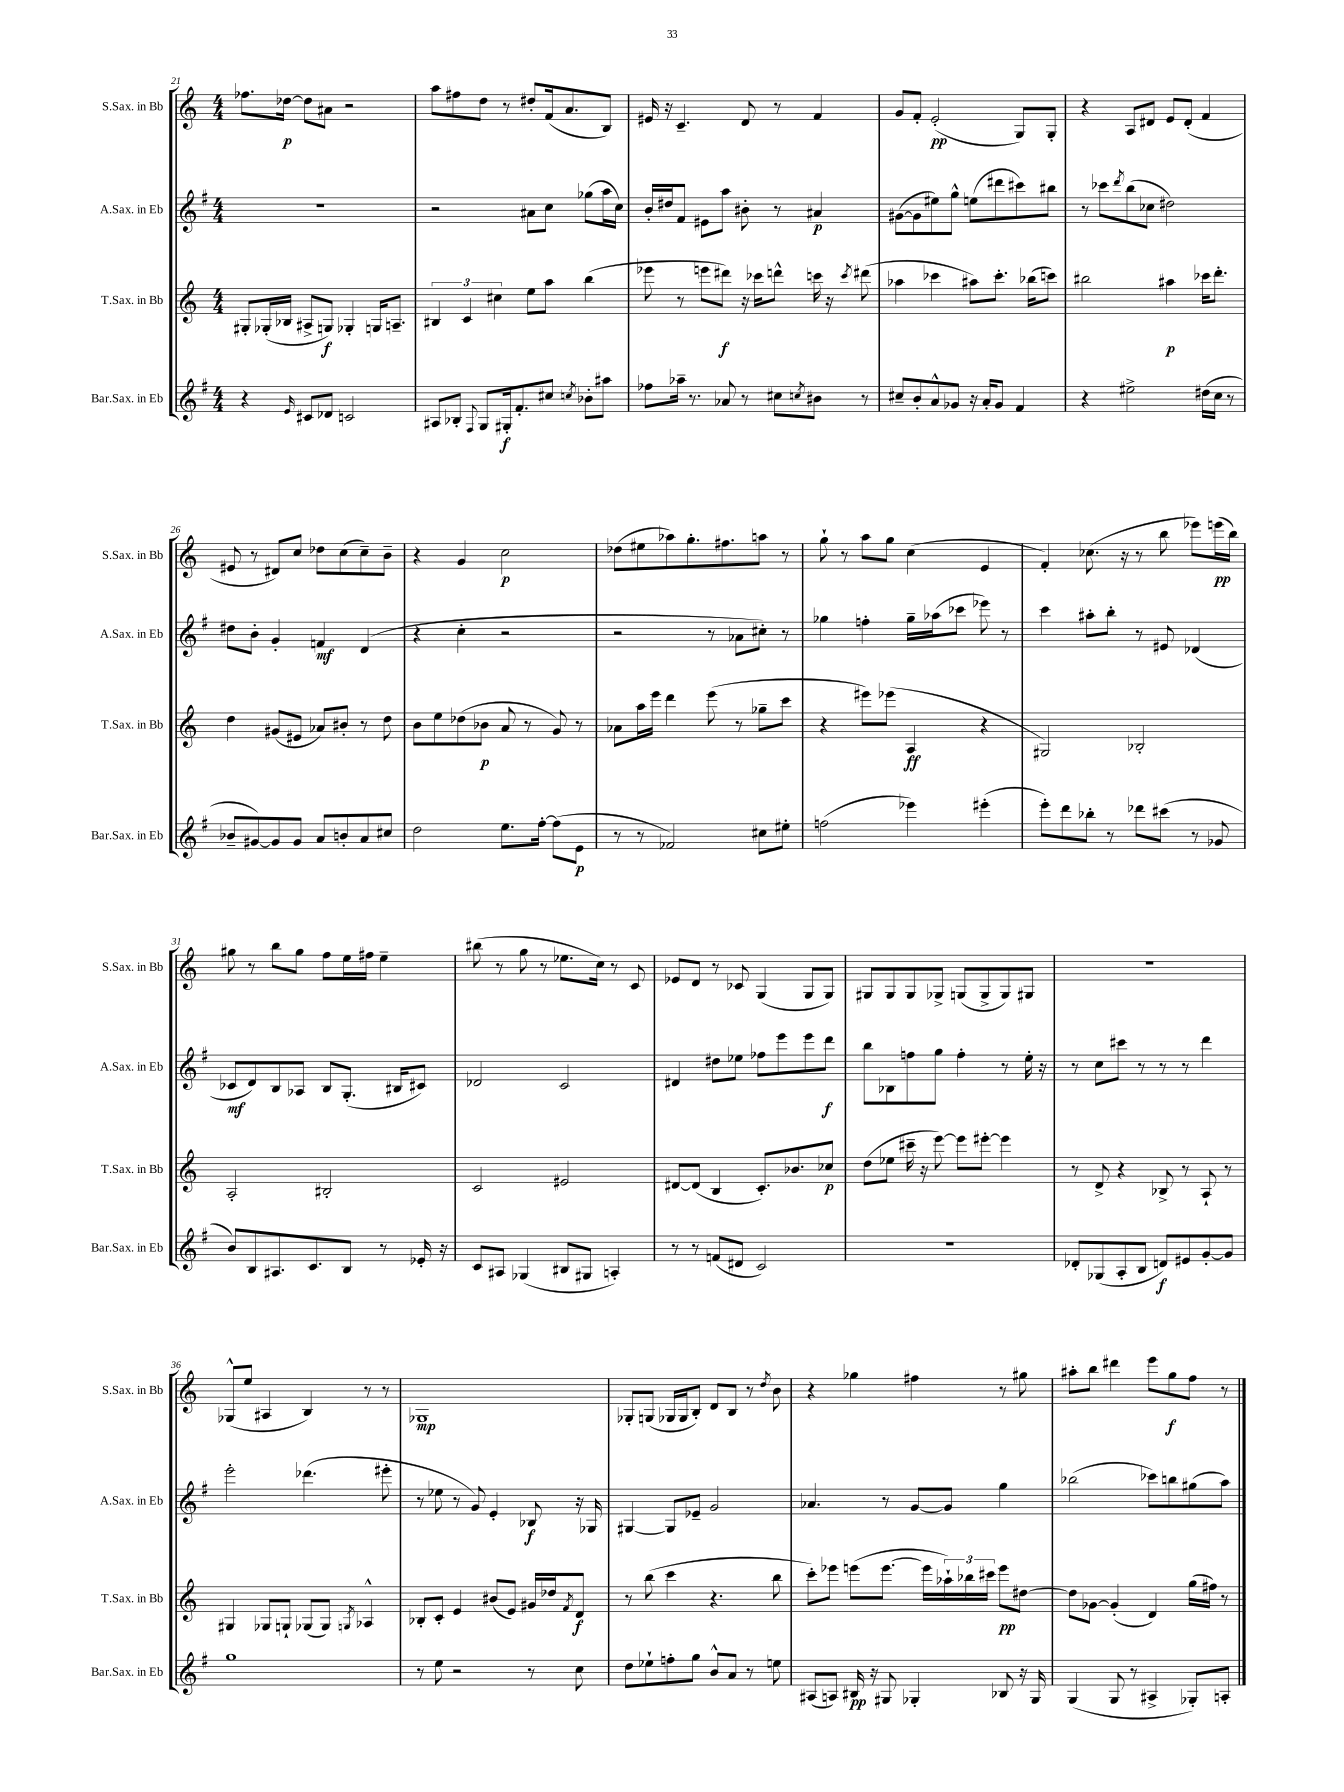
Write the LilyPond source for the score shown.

<<
\new StaffGroup <<
\new Staff = "s0" \with { instrumentName = "S.Sax. in Bb" shortInstrumentName = "S.Sax. in Bb" } {
    \clef treble \key c \major \numericTimeSignature \time 4/4
    fes''8. des''16~\p des''8 ais'8 r2 |
    a''8 fis''8 d''8 r8 dis''8-. f'16( a'8. b8) |
    eis'16 r16 c'4.-- d'8 r8 f'4 |
    g'8 f'8-. e'2-.\pp( g8) g8-. |
    r4 a8 dis'8 e'8 dis'8-.( f'4 |
    eis'8 r8 dis'8) c''8 des''8 c''8( c''8--) b'8-- |
    r4 g'4 c''2\p |
    des''8( eis''8 aes''8) g''8.-. fis''8. a''8 r8 |
    g''8-! r8 a''8 g''8 c''4( e'4 |
    f'4-.) ces''8.( r16 r8 b''8 ees'''8) e'''16\pp( b''16) |
    gis''8 r8 b''8 gis''8 f''8 e''16 fis''16 e''4-- |
    bis''8( r8 g''8 r8 ees''8. c''16) r8 c'8 |
    ees'8 d'8 r8 ces'8 g4( g8 g8) |
    gis8 gis8 gis8 ges8-> g8( g8-> g8) gis8 |
    R1 |
    ges8-^( e''8 ais4 b4) r8 r8 |
    ges1\mp |
    ges8-. g8( ges16 ges16 b8-.) d'8 b8 r8 \acciaccatura { d''8 } b'8 |
    r4 ges''4 fis''4 r8 gis''8 |
    ais''8-. b''8 dis'''4 e'''8 g''8\f f''8 r8 \bar "|." |
}
\new Staff = "s1" \with { instrumentName = "A.Sax. in Eb" shortInstrumentName = "A.Sax. in Eb" } {
    \clef treble \key g \major \numericTimeSignature \time 4/4
    R1 |
    r2 ais'8 c''8 ges''8( a''16 c''16) |
    b'16-. dis''16 fis'8 eis'8 a''8 bis'8-. r8 ais'4\p |
    gis'8~( gis'8 eis''8) g''8-^ e''8( dis'''8 cis'''8) bis''8 |
    r8 ces'''8 \acciaccatura { d'''8 } b''8( ces''8 dis''2) |
    dis''8 b'8-. g'4-. f'4\mf d'4( |
    r4 c''4-. r2 |
    r2 r8 aes'8 cis''8-.) r8 |
    ges''4 f''4-. ges''16-- aes''16( ces'''8 ees'''8) r8 |
    c'''4 ais''8-. b''8-. r8 eis'8 des'4( |
    ces'8\mf d'8) b8 aes8 b8 g8.-.( bis16 cis'8) |
    des'2 c'2 |
    dis'4 dis''8 ees''8 fes''8 e'''8 e'''8 d'''8\f |
    b''8 bes8 f''8 g''8 f''4-. r8 e''16-. r16 |
    r8 c''8 cis'''8 r8 r8 r8 d'''4 |
    e'''2-. des'''4.( eis'''8-. |
    r8 ees''8 r8 g'8) e'4-. bes8\f r16 ges16 |
    gis4~ gis8 ees'8-- g'2 |
    aes'4. r8 g'8~ g'8 g''4 |
    bes''2( ces'''8) b''8 gis''8( a''8) \bar "|." |
}
\new Staff = "s2" \with { instrumentName = "T.Sax. in Bb" shortInstrumentName = "T.Sax. in Bb" } {
    \clef treble \key c \major \numericTimeSignature \time 4/4
    gis8-. ges16-.( bes16 ais8-> g8\f) ges4-. g16 a8.-- |
    \tuplet 3/2 { bis4 c'4 cis''4 } e''8 a''8 b''4( |
    ees'''8 r8 e'''8 dis'''8\f) r16 ces'''16 d'''8-^ c'''16 r16 \acciaccatura { c'''8 } dis'''8( |
    aes''4 ces'''4 ais''8) ces'''8.-. bes''16( c'''8) |
    bis''2 ais''4\p ces'''16 d'''8.-. |
    d''4 gis'8( eis'8 aes'8) bis'8-. r8 d''8 |
    b'8 e''8 des''8( bes'8\p a'8 r8 g'8) r8 |
    aes'8 a''16 e'''16 d'''4 e'''8( r8 ges''8-- c'''8 |
    r4 eis'''8) ees'''8( a4\ff r4 |
    gis2) bes2-. |
    a2-. bis2-. |
    c'2 eis'2 |
    dis'8~ dis'8( b4 c'8.-.) bes'8. ces''8\p |
    d''8( ees''8 cis'''16-- r16 e'''8~) e'''8 eis'''8~-. eis'''4 |
    r8 d'8-> r4 bes8-> r8 a8-! r8 |
    gis4 ges8 g8-! ges8( ges8) \acciaccatura { g8 } aes4-^ |
    bes8-. c'8-. e'4 bis'8( e'8) gis'16 des''16 \acciaccatura { f'8 } d'8\f |
    r8 b''8( c'''4 r4. b''8 |
    c'''8-.) ees'''8 e'''8( e'''8.~ e'''16 \tuplet 3/2 { aes''16-!) bes''16 cis'''16 } e'''8\pp dis''8~ |
    dis''8 ges'8~ ges'4-.( d'4) g''16( fis''16) r8 \bar "|." |
}
\new Staff = "s3" \with { instrumentName = "Bar.Sax. in Eb" shortInstrumentName = "Bar.Sax. in Eb" } {
    \clef treble \key g \major \numericTimeSignature \time 4/4
    r4 \grace { e'16 } cis'8 des'8 c'2 |
    ais8 bes8-. \appoggiatura { fis8 } g8 gis16-.\f fis'8.-. cis''8 \acciaccatura { c''8 } bes'8-. ais''8 |
    fes''8 aes''16-- r8. aes'8 r8 cis''8 \acciaccatura { c''8 } bis'8 r8 |
    cis''8-- b'8-. a'8-^ ges'8 r16 a'16-. ges'8 fis'4 |
    r4 eis''2-> dis''16( c''16 r8 |
    bes'8-- gis'8~) gis'8 gis'8 a'8 b'8-. a'8 cis''8 |
    d''2 e''8. fis''16~-. fis''8( e'8\p |
    r8 r8 fes'2) cis''8 eis''8-. |
    f''2( ees'''4) eis'''4-.( |
    e'''8-.) d'''8 bes''8-. r8 des'''8 cis'''8( r8 ges'8 |
    b'8) b8 ais8. c'8. b8 r8 ees'16-. r16 |
    c'8 ais8 ges4( bis8 gis8 a4-.) |
    r8 r8 f'8( dis'8 c'2) |
    R1 |
    des'8-. ges8( a8-. b8 d'8\f) eis'8 g'8~-. g'8 |
    g''1 |
    r8 e''8 r2 r8 c''8 |
    d''8 ees''8-! f''8-. g''8 b'8-^ a'8 r8 e''8 |
    ais8( a8) bis16\pp r16 gis8 ges4-. bes8 r16 ges16 |
    g4( g8 r8 ais4-> ges8-.) a8-. \bar "|." |
}
>>
>>
\layout { \context { \Score currentBarNumber = #21 } }
